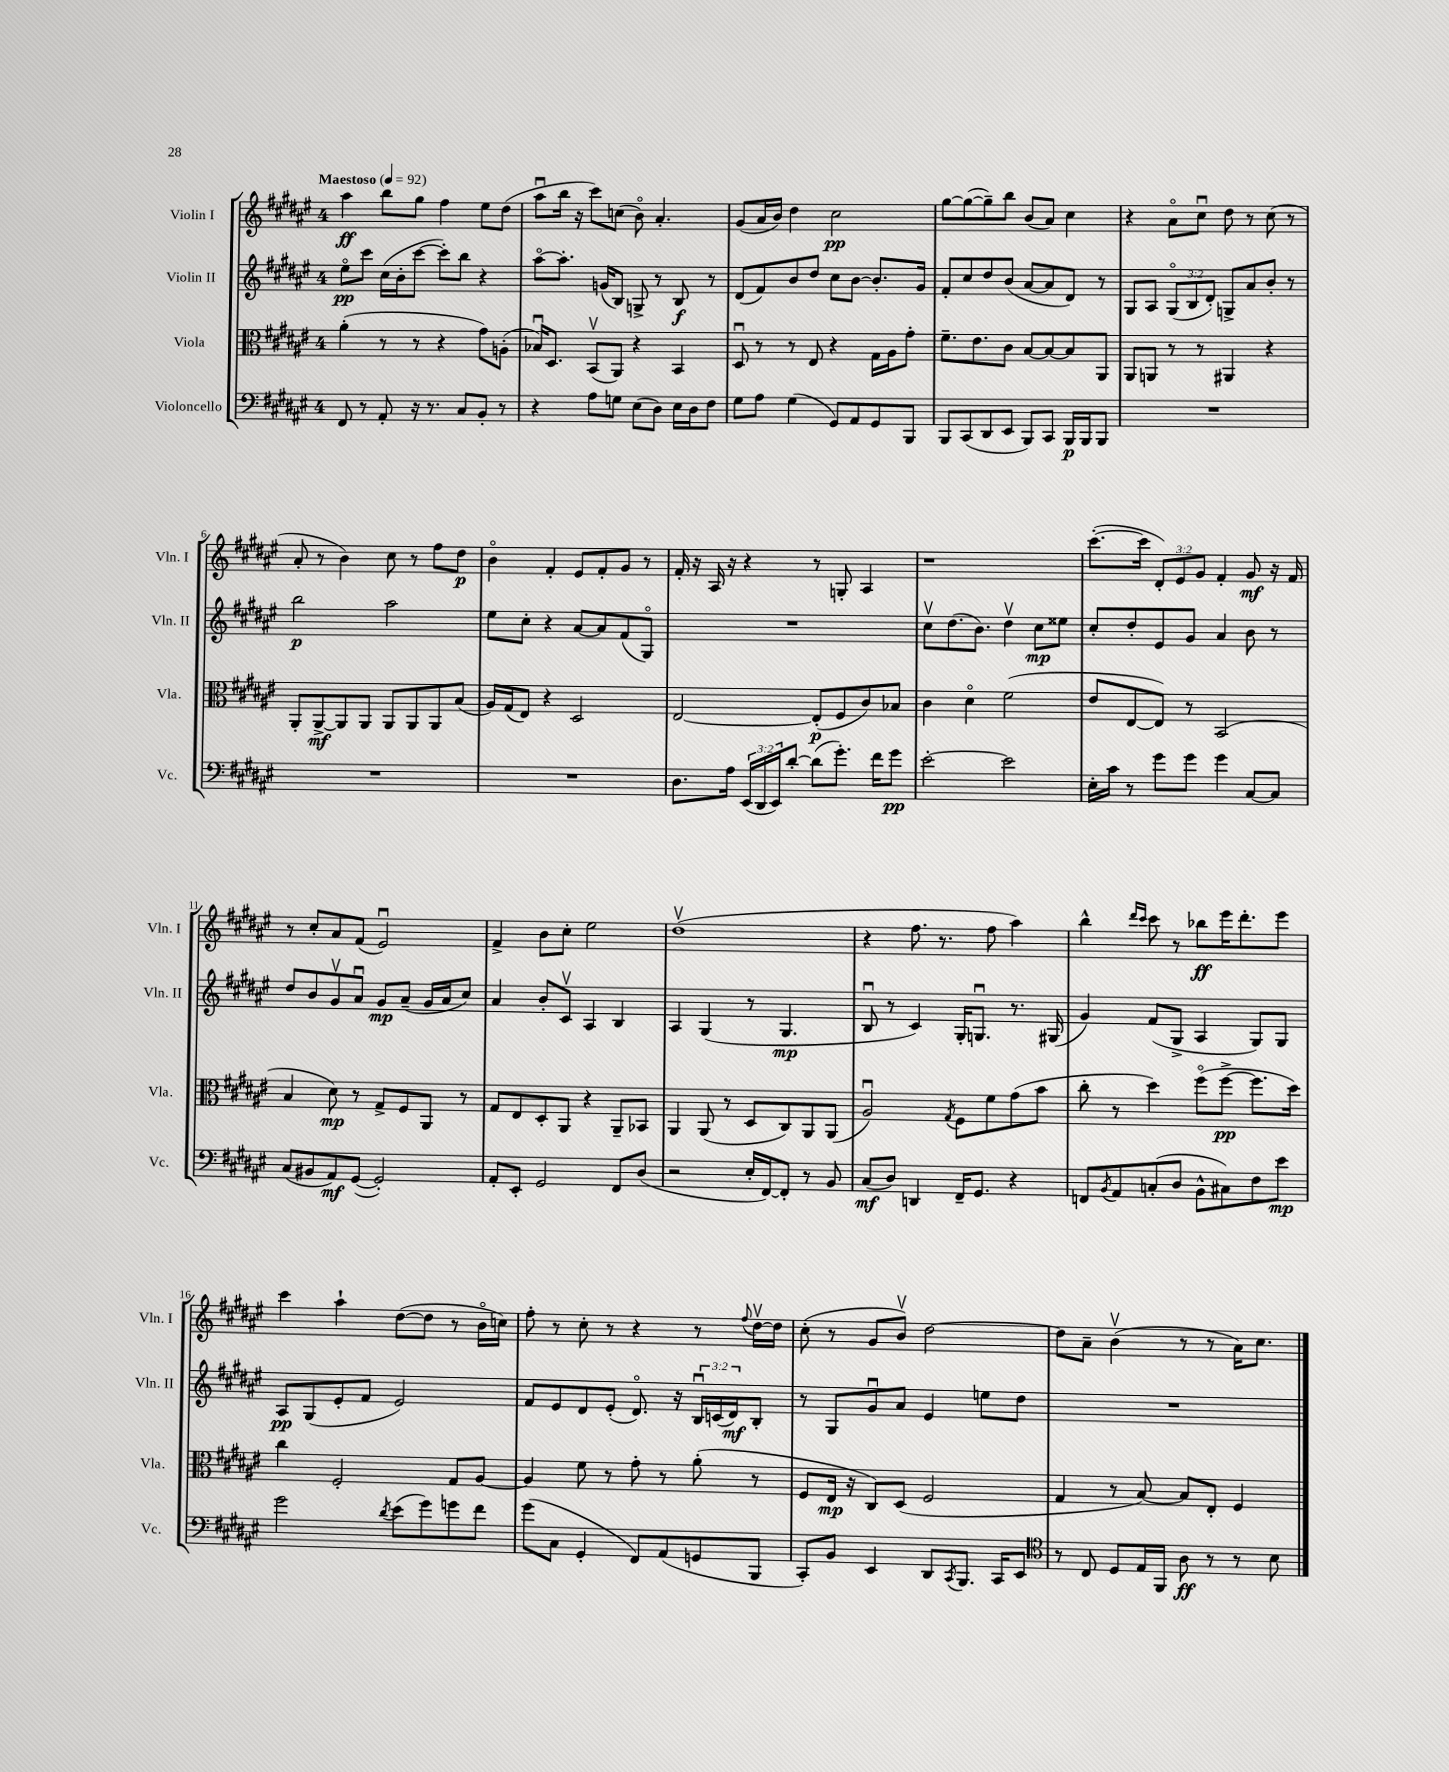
<<
\new StaffGroup <<
\new Staff = "s0" \with { instrumentName = "Violin I" shortInstrumentName = "Vln. I" } {
    \clef treble \key fis \major \once \override Staff.TimeSignature.style = #'single-digit \time 4/4 \override Staff.TupletNumber.text = #tuplet-number::calc-fraction-text \tempo "Maestoso" 4 = 92
    ais''4\ff b''8 gis''8 fis''4 eis''8 dis''8( |
    ais''8\downbow b''16 r16 cis'''8) c''8( b'8\flageolet) ais'4.-. |
    gis'8( ais'16 b'16) dis''4 cis''2\pp |
    gis''8~ gis''8~( gis''8--) b''8 b'8( ais'8) cis''4 |
    r4 ais'8\flageolet cis''8\downbow dis''8 r8 cis''8( r8 |
    ais'8-. r8 b'4) cis''8 r8 fis''8 dis''8\p |
    b'4\flageolet fis'4-. eis'8 fis'8-. gis'8 r8 |
    fis'16-. r16 ais16 r16 r4 r8 g8-. ais4 |
    r1 |
    cis'''8.~-.( cis'''16 \tuplet 3/2 { dis'8-.) eis'8 gis'8 } fis'4-. gis'8\mf r16 fis'16 |
    r8 cis''8-. ais'8 fis'8( eis'2\downbow) |
    fis'4-> b'8 cis''8-. eis''2 |
    dis''1\upbow( |
    r4 fis''8. r8. fis''8 ais''4) |
    b''4-^ \grace { dis'''16 cis'''16 } cis'''8 r8 bes''8\ff eis'''16 dis'''8.-. eis'''8 |
    cis'''4 ais''4-! dis''8~( dis''8 r8 b'16\flageolet c''16) |
    fis''8-. r8 cis''8-. r8 r4 r8 \appoggiatura { fis''8 } dis''16~\upbow dis''16 |
    cis''8-.( r8 gis'8 b'8\upbow) dis''2~ |
    dis''8 ais'8-- b'4\upbow( r8 r8 ais'16) cis''8. \bar "|." |
}
\new Staff = "s1" \with { instrumentName = "Violin II" shortInstrumentName = "Vln. II" } {
    \clef treble \key fis \major \once \override Staff.TimeSignature.style = #'single-digit \time 4/4 \override Staff.TupletNumber.text = #tuplet-number::calc-fraction-text
    eis''8\flageolet\pp cis'''8 cis''16( b'16-. cis'''8~ cis'''8-.) b''8 r4 |
    ais''8~\flageolet ais''8.-. g'16( b8) g8-> r8 b8\f r8 |
    dis'8( fis'8) b'8 dis''8 cis''8 b'8~ b'8.-. gis'16 |
    fis'8-. cis''8 dis''8 b'8( ais'8~ ais'8 dis'8) r8 |
    gis8 ais8 \tuplet 3/2 { gis8\flageolet( b8 dis'8-.) } g8-> ais'8 b'8-. r8 |
    b''2\p ais''2 |
    eis''8 cis''8-. r4 ais'8~ ais'8 fis'8( gis8\flageolet) |
    R1 |
    cis''8\upbow dis''8.( b'8.) dis''4\upbow cis''8\mp eisis''8 |
    cis''8-. dis''8-. eis'8 gis'8 ais'4 b'8 r8 |
    dis''8 b'8 gis'8\upbow ais'8\downbow gis'8\mp ais'8--( gis'16 ais'16 cis''8) |
    ais'4 b'8-. cis'8\upbow ais4 b4 |
    ais4 gis4( r8 gis4.\mp |
    b8\downbow r8 cis'4) gis16-. g8.\downbow r8. gis16( |
    gis'4) fis'8( gis8-> ais4 gis8) gis8 |
    ais8\pp gis8( eis'8-. fis'8 eis'2) |
    fis'8 eis'8 dis'8 eis'8-.( dis'8.\flageolet) r16 \tuplet 3/2 { b16\downbow c'16( dis'16\mf) } b8-. |
    r8 gis8 gis'8\downbow ais'8 eis'4 e''8 dis''8 |
    R1 \bar "|." |
}
\new Staff = "s2" \with { instrumentName = "Viola" shortInstrumentName = "Vla." } {
    \clef alto \key fis \major \once \override Staff.TimeSignature.style = #'single-digit \time 4/4
    ais'4-.( r8 r8 r4 gis'8) a8-.( |
    bes16\downbow) dis8. b,8\upbow( ais,8) r4 b,4 |
    dis8\downbow r8 r8 eis8 r4 gis16 ais16 gis'8-. |
    fis'8.-- eis'8. cis'8 b8~ b8~ b8 ais,8 |
    ais,8 a,8 r8 r8 ais,4 r4 |
    ais,8-. ais,8~->\mf ais,8 ais,8 ais,8 ais,8 ais,8 b8( |
    ais16) gis16( eis8) r4 dis2 |
    eis2~ eis8-.\p( fis8 cis'8) bes8 |
    cis'4 dis'4\flageolet fis'2( |
    eis'8 eis8~ eis8) r8 b,2( |
    b4 dis'8\mp) r8 gis8-> fis8 ais,8 r8 |
    gis8 eis8 dis8-. ais,8 r4 ais,8-- bes,8 |
    ais,4 ais,8( r8 dis8 cis8) ais,8 ais,8( |
    ais2\downbow) \acciaccatura { gis8 } fis8 fis'8 gis'8( b'8 |
    cis''8-. r8 dis''4) fis''8\flageolet( fis''8~->\pp fis''8. dis''16) |
    cis''4 fis2-. gis8 ais8~ |
    ais4 fis'8 r8 gis'8-. r8 ais'8-.( r8 |
    fis8 eis16\mp r16 cis8) dis8( fis2 |
    gis4 r8 b8~) b8 eis8-. fis4 \bar "|." |
}
\new Staff = "s3" \with { instrumentName = "Violoncello" shortInstrumentName = "Vc." } {
    \clef bass \key fis \major \once \override Staff.TimeSignature.style = #'single-digit \time 4/4 \override Staff.TupletNumber.text = #tuplet-number::calc-fraction-text
    fis,8 r8 ais,8-. r16 r8. cis8 b,8-. r8 |
    r4 ais8 g8 eis8( dis8) eis16 dis16 fis8 |
    gis8 ais8 gis4( gis,8) ais,8 gis,8 b,,8 |
    b,,8 cis,8( dis,8 eis,8 b,,8) cis,8 b,,16\p b,,16 b,,8 |
    R1 |
    R1 |
    R1 |
    dis8. ais16 \tuplet 3/2 { eis,16( dis,16 eis,16) } dis'8~-. dis'8( gis'8.-.) fis'16 gis'8\pp |
    eis'2~-. eis'2 |
    eis16-. cis'16 r8 gis'8 gis'8 gis'4 cis8~ cis8 |
    cis8( bis,8 ais,8\mf) gis,8~( gis,2-.) |
    ais,8-. eis,8-. gis,2 fis,8 dis8( |
    r2 eis16-. fis,16~) fis,8-. r8 b,8 |
    cis8\mf( dis8) d,4 fis,16-- gis,8. r4 |
    f,8 \acciaccatura { b,8 } ais,8 c8-.( dis8 b,8-^ cis8) fis8 eis'8\mp |
    gis'2 \acciaccatura { dis'8 } eis'8( gis'8) g'8 fis'8 |
    gis'8( cis8 gis,4-. fis,8) ais,8( g,8 b,,8 |
    cis,8-.) b,8 eis,4 dis,8 \acciaccatura { cis,8 } b,,8. cis,16 eis,8 |
    \clef tenor r8 cis8 dis8 eis16 fis,16 ais8\ff r8 r8 b8 \bar "|." |
}
>>
>>
